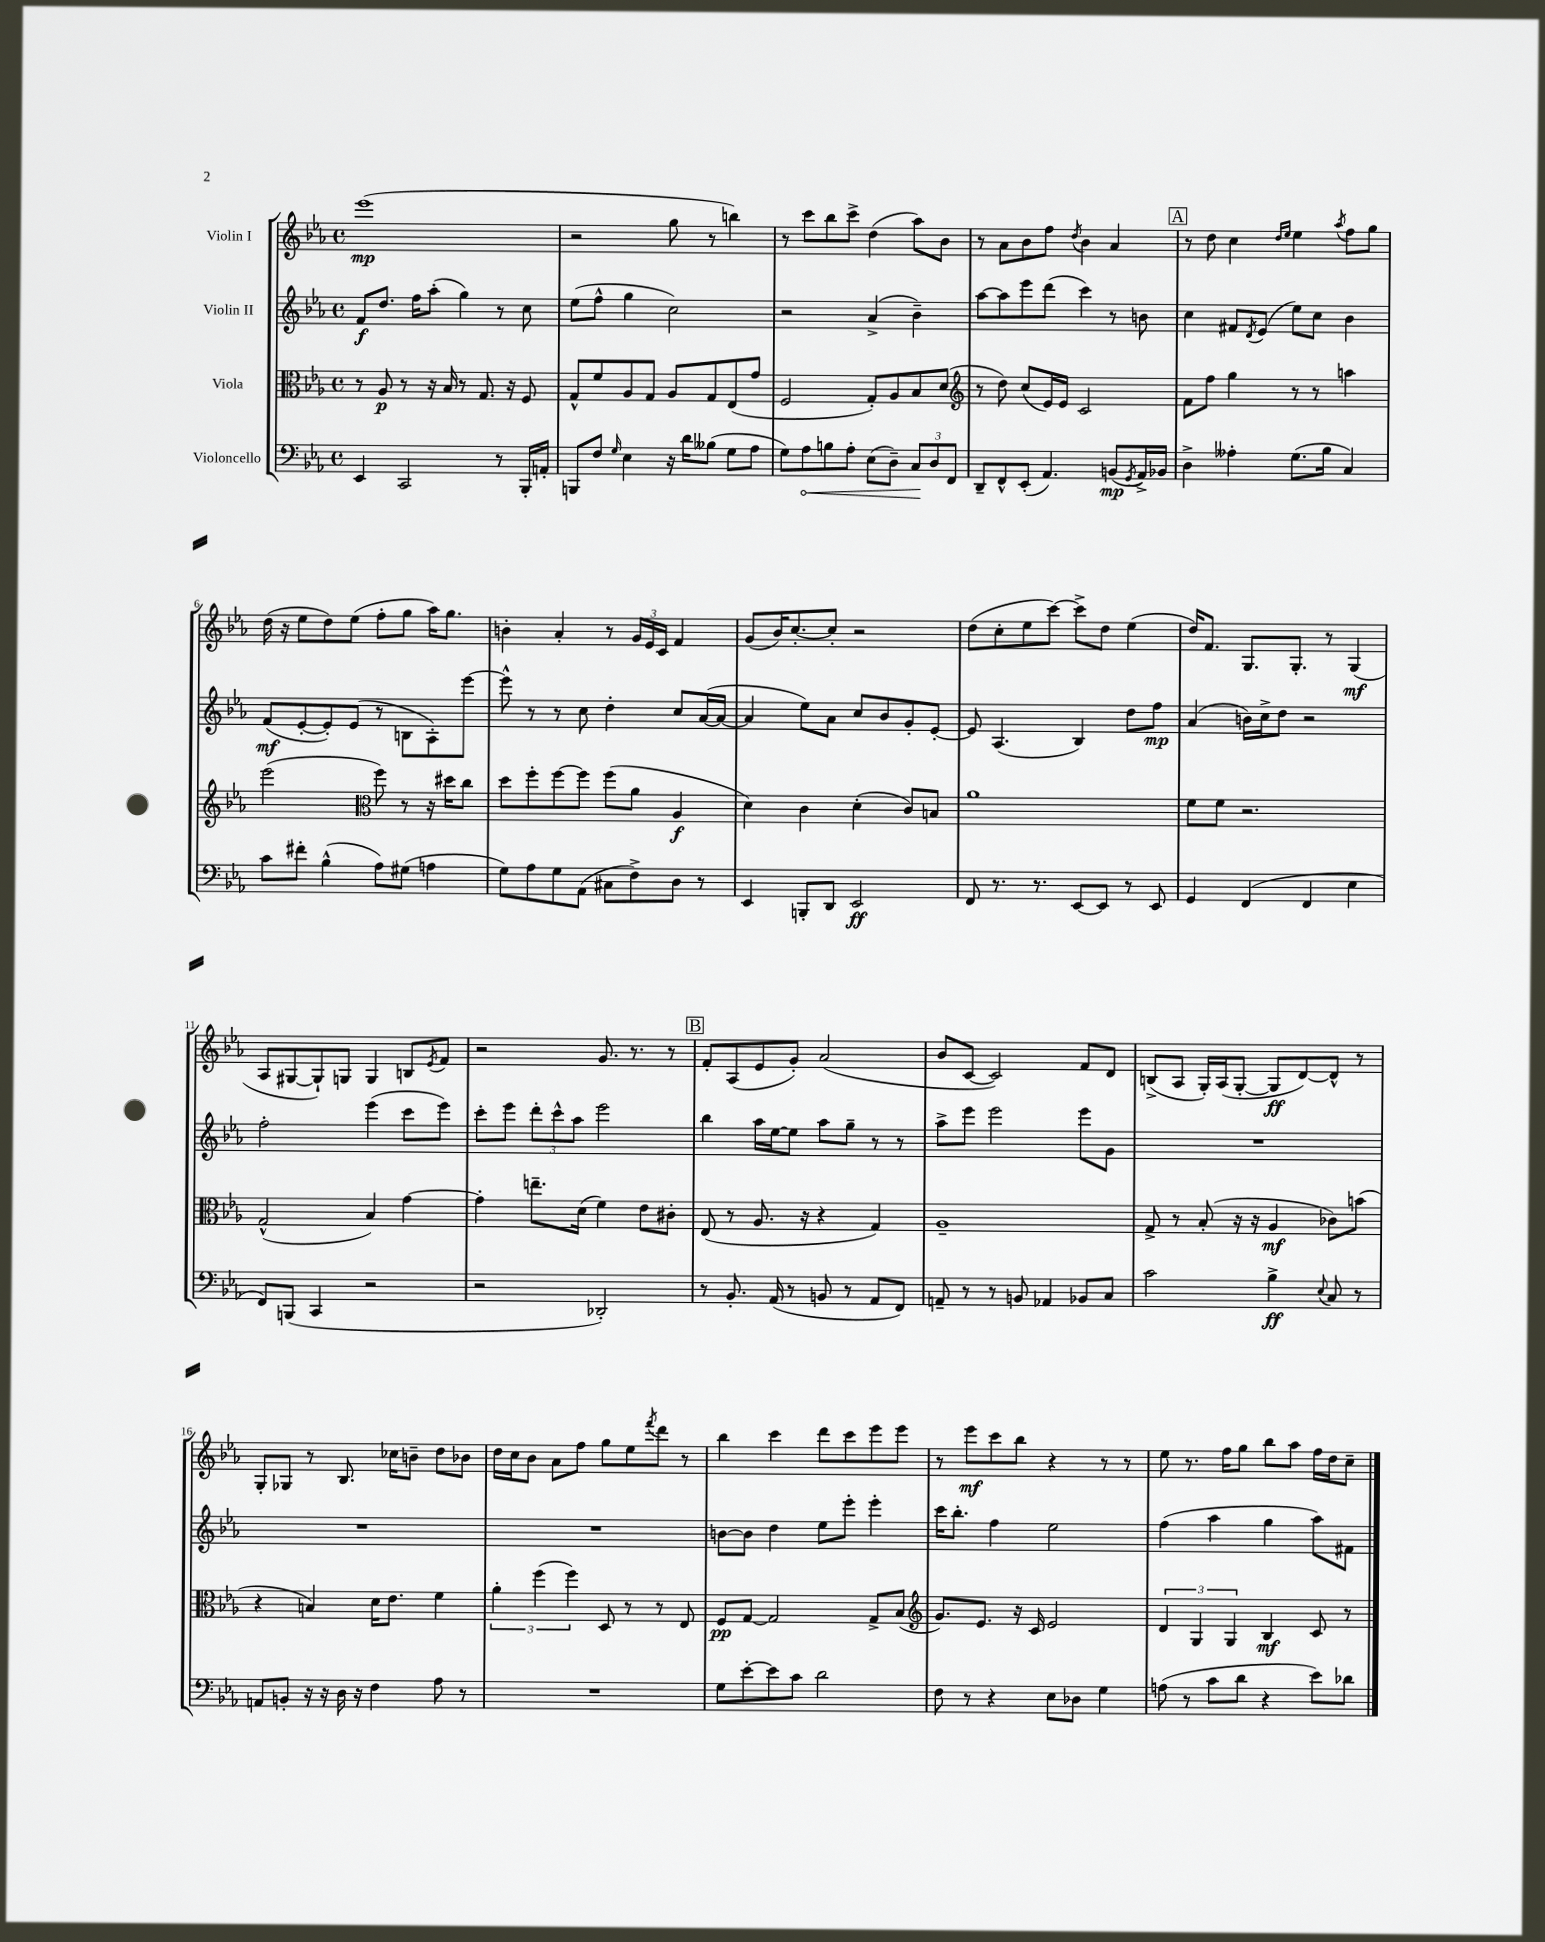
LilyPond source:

<<
\new StaffGroup <<
\new Staff = "s0" \with { instrumentName = "Violin I" } {
    \clef treble \key ees \major \defaultTimeSignature \time 4/4
    ees'''1\mp( |
    r2 g''8 r8 b''4) |
    r8 c'''8 bes''8 c'''8-> d''4( aes''8) bes'8 |
    r8 aes'8 bes'8 f''8 \acciaccatura { d''8 } bes'4 aes'4 |
    \mark \markup { \box "A" } r8 d''8 c''4 \grace { d''16 ees''16 } ees''4 \acciaccatura { aes''8 } f''8 g''8 |
    d''16( r16 ees''8 d''8) ees''8( f''8-. g''8 aes''16) g''8. |
    b'4-. aes'4-. r8 \tuplet 3/2 { g'16 ees'16 c'16 } f'4 |
    g'8( bes'16) c''8.~-. c''8-. r2 |
    d''8( c''8-. ees''8 c'''8~) c'''8-> d''8 ees''4( |
    d''16) f'8. g8. g8.-. r8 g4\mf( |
    aes8 gis8~ gis8-!) g8 g4 b8 \acciaccatura { ees'8 } f'8 |
    r2 g'8. r8. r8 |
    \mark \markup { \box "B" } f'8-. aes8( ees'8 g'8-.) aes'2( |
    bes'8 c'8~ c'2) f'8 d'8 |
    b8->( aes8 g16-.) aes16( g8~-. g8\ff d'8~) d'8-^ r8 |
    g8-. ges8 r8 bes8. ces''16 b'8-- d''8 bes'8 |
    d''16 c''16 bes'8 aes'8 f''8 g''8 ees''8 \acciaccatura { f'''8 } d'''8 r8 |
    bes''4 c'''4 d'''8 c'''8 ees'''8 ees'''8 |
    r8 ees'''8\mf c'''8 bes''8 r4 r8 r8 |
    ees''8 r8. f''16 g''8 bes''8 aes''8 f''16 d''16 c''8-- \bar "|." |
}
\new Staff = "s1" \with { instrumentName = "Violin II" } {
    \clef treble \key ees \major \defaultTimeSignature \time 4/4
    f'8\f d''8. f''16 aes''8-.( g''4) r8 c''8 |
    ees''8( f''8-^ g''4 c''2) |
    r2 aes'4->( bes'4--) |
    aes''8~ aes''8 ees'''8 d'''8( c'''4) r8 b'8 |
    \mark \markup { \box "A" } c''4 fis'8 \acciaccatura { d'8 } ees'8( ees''8) c''8 bes'4 |
    f'8\mf( ees'8~-. ees'8-.) ees'8( r8 b8 aes8-.) ees'''8~ |
    ees'''8-^ r8 r8 c''8 d''4-. c''8 aes'16~( aes'16~ |
    aes'4 ees''8) aes'8 c''8 bes'8 g'8-. ees'8~-. |
    ees'8 aes4.( bes4) d''8 f''8\mp |
    aes'4( b'16) c''16-> d''8 r2 |
    f''2-. ees'''4( c'''8 ees'''8) |
    c'''8-. ees'''8 \tuplet 3/2 { d'''8-. c'''8-^ aes''8 } ees'''2 |
    \mark \markup { \box "B" } bes''4 aes''16 ees''16~ ees''8 aes''8 g''8-- r8 r8 |
    aes''8-> ees'''8 ees'''2 ees'''8 g'8 |
    R1 |
    R1 |
    R1 |
    b'8~ b'8 d''4 ees''8 ees'''8-. ees'''4-. |
    c'''16 bes''8.-. f''4 ees''2 |
    f''4( aes''4 g''4 aes''8) fis'8 \bar "|." |
}
\new Staff = "s2" \with { instrumentName = "Viola" } {
    \clef alto \key ees \major \defaultTimeSignature \time 4/4
    r8 aes8\p r8 r16 bes16 r8 g8. r16 f8 |
    g8-^ f'8 aes8 g8 aes8 g8 ees8( g'8 |
    f2 g8-.) aes8 bes8 d'8( |
    \clef treble r8 d''8) c''8( ees'16) ees'16 c'2 |
    \mark \markup { \box "A" } f'8 f''8 g''4 r8 r8 a''4 |
    ees'''2( \clef alto f''8) r8 r16 dis''16 c''8 |
    d''8 f''8-. f''8~ f''8 f''8( aes'8 aes4\f |
    d'4) c'4 d'4-.( c'8) b8 |
    aes'1 |
    f'8 f'8 r2. |
    g2-^( bes4) g'4~ |
    g'4-. e''8.-- d'16( f'4) ees'8 cis'8-. |
    \mark \markup { \box "B" } ees8( r8 aes8. r16 r4 g4) |
    aes1-- |
    g8-> r8 bes8-.( r16 r16 aes4\mf ces'8) b'8( |
    r4 b4) d'16 ees'8. f'4 |
    \tuplet 3/2 { aes'4-. f''4( f''4) } d8 r8 r8 ees8 |
    f8\pp g8~ g2 g8-> bes8( |
    \clef treble g'8.) ees'8. r16 c'16 ees'2 |
    \tuplet 3/2 { d'4 g4 g4 } bes4\mf c'8 r8 \bar "|." |
}
\new Staff = "s3" \with { instrumentName = "Violoncello" } {
    \clef bass \key ees \major \defaultTimeSignature \time 4/4
    ees,4 c,2 r8 bes,,16-. a,16-. |
    b,,8 f8 \grace { g16 } ees4 r16 d'16 beses8( g8 aes8 |
    g8) \once \override Hairpin.circled-tip = ##t aes8\< b8 aes8-. ees8( d8--) \tuplet 3/2 { c8\! d8 f,8 } |
    d,8-- f,8-^ ees,8-.( aes,4.) b,8\mp( \acciaccatura { g,8 } aes,16->) bes,16 |
    \mark \markup { \box "A" } d4-> aeses4-. g8.( bes16 c4) |
    c'8 fis'8-. bes4-^( aes8) gis8( a4 |
    g8) aes8 g8 aes,8( cis8 f8->) d8 r8 |
    ees,4 b,,8-. d,8 ees,2\ff |
    f,8 r8. r8. ees,8~ ees,8 r8 ees,8 |
    g,4 f,4( f,4 ees4 |
    f,8) b,,8( c,4 r2 |
    r2 des,2-.) |
    \mark \markup { \box "B" } r8 bes,8.-. aes,16( r8 b,8 r8 aes,8 f,8) |
    a,8-- r8 r8 b,8 aes,4 bes,8 c8 |
    c'2 bes4->\ff \appoggiatura { ees8 } c8 r8 |
    a,8 b,8-. r16 r16 d16 r16 f4 aes8 r8 |
    R1 |
    g8 ees'8~-. ees'8 c'8 d'2 |
    f8 r8 r4 ees8 des8 g4 |
    a8( r8 c'8 d'8 r4 ees'8) des'8 \bar "|." |
}
>>
>>
